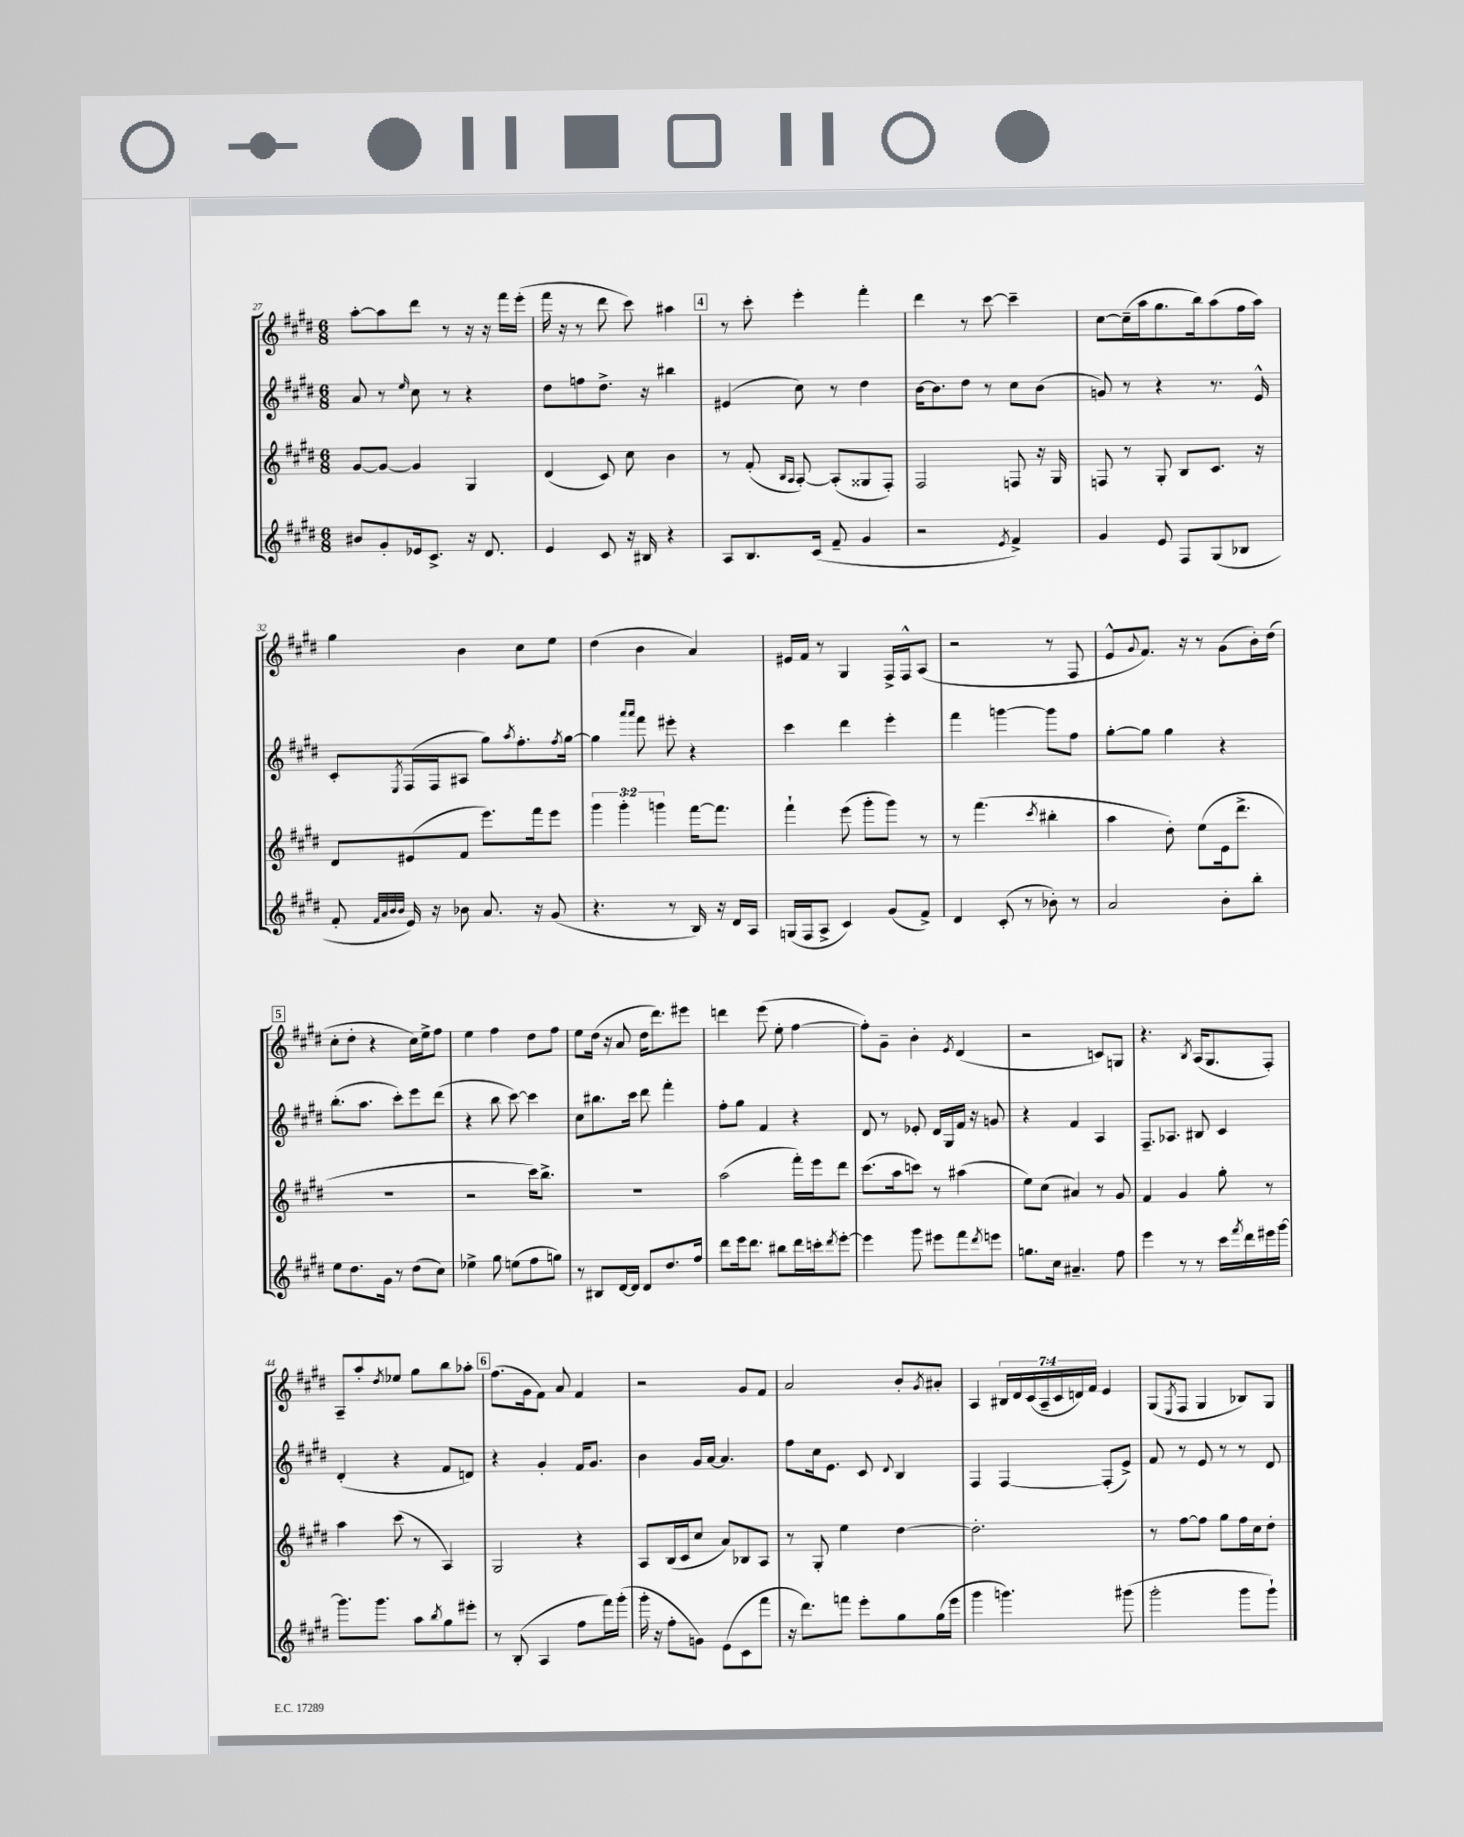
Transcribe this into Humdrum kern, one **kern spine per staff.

**kern	**kern	**kern	**kern
*part4	*part3	*part2	*part1
*staff4	*staff3	*staff2	*staff1
*clefG2	*clefG2	*clefG2	*clefG2
*k[f#c#g#d#]	*k[f#c#g#d#]	*k[f#c#g#d#]	*k[f#c#g#d#]
*M6/8	*M6/8	*M6/8	*M6/8
=27	=27	=27	=27
8b#X/L	[8g#/L	8a/	[8aa'\L
8g#'/	8g#/J_	8r	8aa\]
.	.	16qqee/	.
16e-X/k	4g#/]	8cc#\	8ddd#\J
8.c#^/J	.	.	.
.	.	8r	8r
16r	4G#/	4r	16r
8.d#/	.	.	16r
.	.	.	16fff#\LL
.	.	.	(16eee'\JJ
=28	=28	=28	=28
4e/	(4d#/	8dd#\L	16fff#\
.	.	.	16r
.	.	8ffn\	8r
8c#/	8c#/)	8.dd#^\J	8ddd#\
16r	8cc#\	.	8ccc#\)
16B#X/	.	16r	.
4r	4b\	4bb#X\	4aa#X\
!!LO:REH:place=s1:t=4
=29	=29	=29	=29
8A/L	8r	(4e#X/	8r
8.B/	(8f#'/	.	8ccc#'\
.	16qqB/LL	.	.
.	16qqA/JJ	.	.
.	[8A'/)	8cc#\)	4eee'\
(16c#/Jk	.	.	.
8f#~/	(8A'/L]	8r	.
4g#/	8G##X/	4dd#\	4fff#'\
.	8F#'/J)	.	.
=30	=30	=30	=30
2r	2F#/	[16b\KL	4ddd#\
.	.	8.b\]	.
.	.	8dd#\J	8r
.	.	8r	[8ccc#\
8qe/	.	.	.
4f#^/)	8Fn/	8cc#\L	4ccc#~\]
.	16r	(8b\J	.
.	16G#/	.	.
=31	=31	=31	=31
4g#/	8Fn/	8gn/)	[8cc#\L
.	8r	8r	(16cc#~\L]
.	.	.	16aa\J
8e/	8G#'/	4r	8.gg#\
8F#/L	8B/L	.	.
.	.	.	16bb\k)
(8G#/	8.c#/J	8.r	(8aa\
8B-X/J	.	.	16ff#\L
.	16r	16e^^/	16aa\JJ)
!!LO:LB:g=z
=32	=32	=32	=32
8f#'/	8d#/L	8c#'/L	4gg#\
32qqf#/LLL	.	.	.
32qqa/	.	.	.
32qqb/	.	.	.
32qqb/JJJ	.	8qE/	.
16e/)	(8e#X/	(16F#/L	.
16r	.	16F#/J	.
8b-X\	8f#/J	8A#X/J	4b\
8.a/	8.eee\L)	8gg#\L)	.
.	.	8qaa/	.
.	.	8.ff#'\	8cc#\L
16r	16fff#\k	.	.
(8g#/	8eee\J	.	8ee\J
.	.	8qff#/	.
.	.	[16gg#\Jk	.
=33	=33	=33	=33
4.r	6ggg#\	4gg#\]	(4dd#\
.	6ggg#'\	.	.
.	.	16qqaaa/LL	.
.	.	16qqaaa/JJ	.
.	.	8fff#\	4b\
.	6gggn\	.	.
8r	.	8eee#X'\	.
16B/)	[16fff#\KL	4r	4a/)
16r	8.fff#\J]	.	.
16d#/LL	.	.	.
16A/JJ	.	.	.
=34	=34	=34	=34
(16Gn/LL	4fff#`\	4ccc#\	16e#X/LL
16F#/J	.	.	16f#/JJ
8A^/J	.	.	8r
4c#/)	(8eee\	4ddd#\	4G#/
.	8ggg#'\L	.	.
(8g#/L	8ggg#\J)	4eee'\	16F#^/LL
.	.	.	16F#^^/J
8f#^/J)	8r	.	(8A/J
=35	=35	=35	=35
4d#/	8r	4fff#\	2r
.	(4.fff#\	.	.
(8c#'/	.	[4gggn\	.
8r	.	.	.
.	8qccc#/	.	.
8b-X'\)	4bb#X'\	8ggg\L]	8r
8r	.	8ff#\J	8F#/
=36	=36	=36	=36
2a/	4aa\	[8gg#'\L	8e^^/L
.	.	.	8qqg#/
.	.	8gg#\J]	8.f#/J)
.	8dd#'\)	4gg#\	.
.	.	.	16r
.	(8ee\L	.	8r
8b'\L	16e\k	4r	(8g#\L
.	8.ddd#^\J	.	.
8bb'\J	.	.	16b'\L)
.	.	.	(16dd#\JJ
!!LO:LB:g=z
!!LO:REH:place=s1:t=5
=37	=37	=37	=37
8ee\L	2.r	(8.bb'\L	8cc#'\L
8.dd#\	.	.	8dd#'\J
.	.	8.aa\J	.
.	.	.	4r
16g#\Jk	.	.	.
8r	.	8ccc#'\L)	.
(8dd#\L	.	8eee\	16cc#\LL)
.	.	.	16ee^\J
8cc#\J)	.	(8ddd#\J	8ff#\J
=38	=38	=38	=38
4ee-X^\	2r	4r	4ee\
8gg#\	.	8bb\	4ff#\
(8een\L	.	[8ccc#\)	.
8ff#\	16ccc#\KL)	4ccc#\]	8dd#\L
.	8.bb^\J	.	.
8ggn\J)	.	.	8ff#\J
=39	=39	=39	=39
8r	2.r	8cc#\L	8ee\L
8B#X/L	.	8.bb#X\	(16dd#\Jk
.	.	.	16r
[16d#/L	.	.	8a/
16d#/JJ]	.	16ccc#\Jk	.
8d#/L	.	8ddd#\	16dd#\KL
.	.	.	8.ddd#\)
8.dd#/	.	4fff#'\	.
.	.	.	8eee#X\J
16ff#/Jk	.	.	.
=40	=40	=40	=40
8ddd#\L	(2aa\	8ff#'\L	4dddn\
16eee\k	.	8gg#\J	.
8.ddd#\J	.	.	.
.	.	4f#/	(8eee\
8bb#X\L	.	.	8ee'\
16ddd#\L	16fff#'\LL)	4r	[4ff#\
16cccn'\J	16eee\J	.	.
8qddd#/	.	.	.
[8eee'\J	8ddd#\J	.	.
=41	=41	=41	=41
4eee\]	(8.ccc#\L	8d#/	8ff#'\L])
.	.	8r	8g#~\J
.	16aa\k	.	.
8ggg#\	8cccn\J)	8e-X'/	4b'\
8eee#X\L	8r	16d#/LL	.
.	.	16G#/	.
.	.	.	8qe/
8fff#\	(4aa#X\	16f#/JJ	(4d#/
.	.	16r	.
8qddd#/	.	.	.
8eeen\J	.	8gn/	.
=42	=42	=42	=42
8.ggn\L	8ee\L)	4r	2r
.	(8cc#\J	.	.
16cc#\Jk	.	.	.
4.a#X~/	4a#X/)	4f#/	.
.	8r	4A/	8cn/L)
8ff#\	8g#/	.	8Gn/J
=43	=43	=43	=43
4eee\	4f#/	8.F#~/L	4.r
.	.	8.A-X/J	.
8r	4g#/	.	.
.	.	.	8qB/
8r	.	8B#X/	(16A/KL
.	.	.	8.G#/
16ccc#\LL	8gg#'\	4c#/	.
8qfff#/	.	.	.
16ddd#\	.	.	.
16eee#X\	8r	.	8F#'/J)
[16ggg#\JJ	.	.	.
!!LO:LB:g=z
=44	=44	=44	=44
8.ggg#\L]	4aa\	(4d#'/	8A~/L
.	.	.	8aa'/
8.ggg#\J	.	.	.
.	.	.	8qdd#/
.	(8ccc#\	4r	8ee-X/J
8aa\L	8r	.	8gg#\L
8qbb/	.	.	.
8gg#\	4A/)	8f#/L	8bb\
8eee#X'\J	.	8dn/J)	8aa-X'\J
!!LO:REH:place=s1:t=6
=45	=45	=45	=45
8r	2G#/	4r	(8.ff#\L
(8B'/	.	.	.
.	.	.	16g#\k
4A/	.	4g#'/	8f#\J)
.	.	.	8a/
8ff#\L	4r	16f#/KL	4f#/
.	.	8.g#/J	.
16fff#\L)	.	.	.
(16ggg#'\JJ	.	.	.
=46	=46	=46	=46
16ggg#'\	8A/L	4b\	2r
16r	.	.	.
8ff#'\L	(16B/L	.	.
.	16c#/J	.	.
8gn\J)	8cc#/J	16g#/LL	.
.	.	[16a/JJ	.
(8e\L	8a/L)	4.a/]	.
8c#\	8B-X/	.	8g#/L
8fff#\J	8A/J	.	8f#/J
=47	=47	=47	=47
16r	8r	8ff#\L	2a/
8.ddd#\L)	.	.	.
.	8G#'/	16cc#\k	.
.	.	8.e\J	.
8fffn\J	4ee\	.	.
8eee'\L	.	8c#/	.
.	.	8qqd#/	.
8gg#\	[4dd#\	4B/	8b'/L
.	.	.	8qg#/
(16gg#\L	.	.	8a#X'/J
16eee\JJ	.	.	.
=48	=48	=48	=48
4ggg#\	2.dd#'\]	4F#/	4A/
4.gggn\)	.	[4F#/	28B#X/LL
.	.	.	28d#/
.	.	.	(28c#/
.	.	.	28A~/
.	.	.	28c#/
.	.	.	28dn/)
.	.	.	28f#/JJ
.	.	(8F#'/L]	4e/
(8ggg#X\	.	8e^/J)	.
=49	=49	=49	=49
2ggg#'\	8r	8f#/	(8G#/L
.	.	.	8qE/
.	[8ff#\L	8r	8F#/J
.	8ff#\J]	8e/	4G#/
.	8gg#\L	8r	.
8ggg#\L	16ff#\L	8r	8B-X/L)
.	16cc#\J	.	.
8ggg#`\J)	8dd#'\J	8d#/	8G#/J
==	==	==	==
*-	*-	*-	*-
